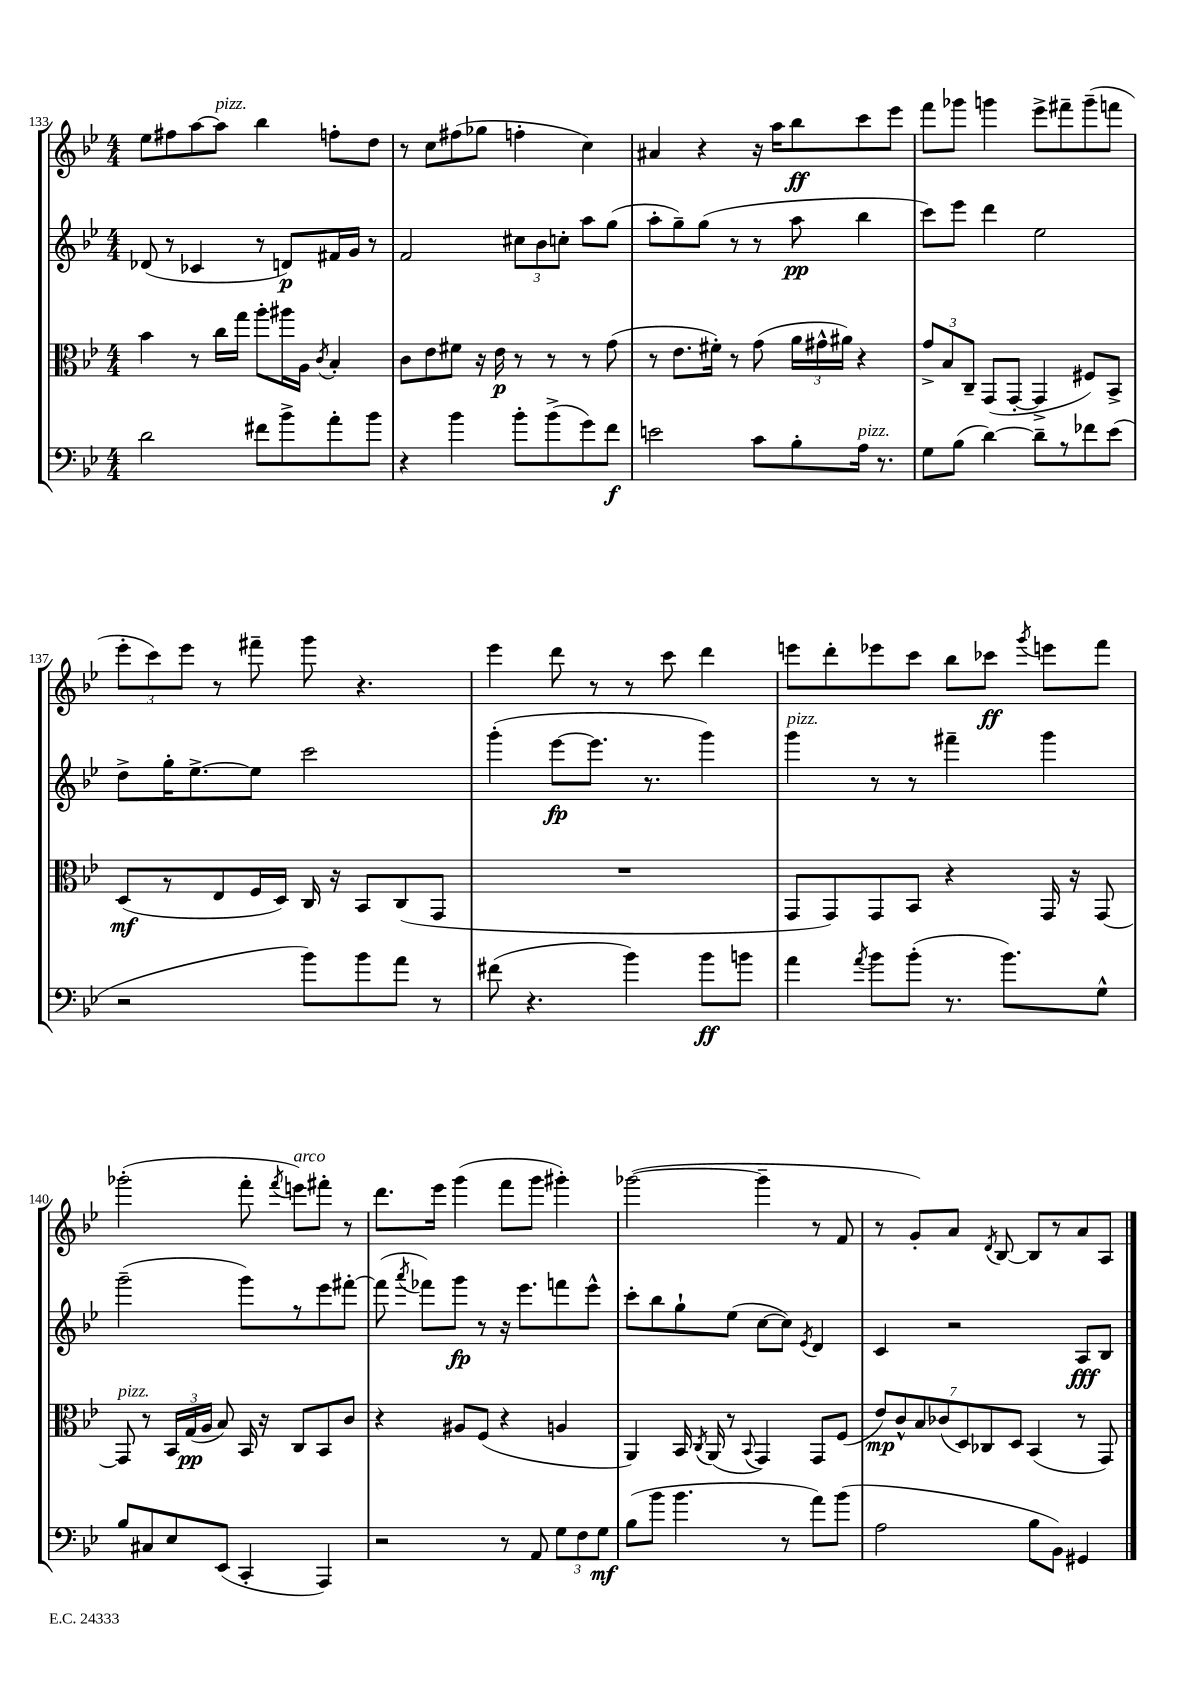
<<
\new StaffGroup <<
\new Staff = "s0" {
    \clef treble \key bes \major \numericTimeSignature \time 4/4
    \autoBeamOff ees''8[ fis''8 a''8~ a''8]^\markup { \italic "pizz." } bes''4 f''8[-. d''8] |
    r8 c''8[ fis''8( ges''8] f''4-. c''4) |
    ais'4 r4 r16 a''16[ bes''8\ff c'''8 ees'''8] |
    f'''8[ ges'''8] g'''4 ees'''8[-> fis'''8-- g'''8--( f'''8] |
    \tuplet 3/2 { ees'''8[-. c'''8) ees'''8] } r8 fis'''8-- g'''8 r4. |
    ees'''4 d'''8 r8 r8 c'''8 d'''4 |
    e'''8[ d'''8-. ees'''8 c'''8] bes''8[ ces'''8]\ff \acciaccatura { g'''8 } e'''8[ f'''8] |
    ges'''2-.( f'''8-. \acciaccatura { f'''8 } e'''8[^\markup { \italic "arco" }) fis'''8]-. r8 |
    d'''8.[ ees'''16] g'''4( f'''8[ g'''8] gis'''4-.) |
    ges'''2~( ges'''4-- r8 f'8 |
    r8 g'8[-.) a'8] \acciaccatura { d'8 } bes8~ bes8[ r8 a'8 a8] \bar "|." |
}
\new Staff = "s1" {
    \clef treble \key bes \major \numericTimeSignature \time 4/4
    \autoBeamOff des'8( r8 ces'4 r8 d'8[\p) fis'16 g'16] r8 |
    f'2 \tuplet 3/2 { cis''8[ bes'8 c''8]-. } a''8[ g''8]( |
    a''8[-. g''8--) g''8]( r8 r8 a''8\pp bes''4 |
    c'''8[) ees'''8] d'''4 ees''2 |
    d''8[-> g''16-. ees''8.~-> ees''8] c'''2 |
    g'''4-.( ees'''8[~\fp ees'''8.] r8. g'''4) |
    g'''4^\markup { \italic "pizz." } r8 r8 fis'''4-- g'''4 |
    g'''2--( g'''8[) r8 ees'''8 fis'''8]~-. |
    fis'''8( \acciaccatura { a'''8 } fes'''8[) g'''8]\fp r8 r16 ees'''8.[ f'''8 ees'''8]-^ |
    c'''8[-. bes''8 g''8-! ees''8]( c''8[~ c''8]) \acciaccatura { ees'8 } d'4 |
    c'4 r2 a8[\fff bes8] \bar "|." |
}
\new Staff = "s2" {
    \clef alto \key bes \major \numericTimeSignature \time 4/4
    \autoBeamOff bes'4 r8 c''16[ g''16] a''8[-. ais''16 a16] \acciaccatura { c'8 } bes4-. |
    c'8[ ees'8 fis'8] r16 ees'16\p r8 r8 r8 g'8( |
    r8 ees'8.[ fis'16]-.) r8 g'8( \tuplet 3/2 { a'16[ gis'16-^ ais'16]) } r4 |
    \tuplet 3/2 { g'8[-> bes8 c8]-- } g,8[( g,8]~-. g,4-> fis8[) bes,8]-> |
    d8[\mf( r8 ees8 f16 d16]) c16 r16 bes,8[ c8( g,8] |
    R1 |
    g,8[ g,8) g,8 bes,8] r4 g,16 r16 g,8~ |
    g,8^\markup { \italic "pizz." } r8 \tuplet 3/2 { bes,16[ g16\pp( a16] } bes8) bes,16 r16 c8[ bes,8 c'8] |
    r4 ais8[ f8]( r4 a4 |
    a,4) bes,16 \acciaccatura { c8 } a,16( r8 \appoggiatura { bes,8 } g,4) g,8[ f8]( |
    \tuplet 7/4 { ees'8[\mp) c'8-^ bes8 ces'8( d8) ces8 d8] } bes,4( r8 g,8) \bar "|." |
}
\new Staff = "s3" {
    \clef bass \key bes \major \numericTimeSignature \time 4/4
    \autoBeamOff d'2 fis'8[ bes'8-> a'8-. bes'8] |
    r4 bes'4 bes'8[-. bes'8->( g'8) f'8]\f |
    e'2 c'8[ bes8-. a16]^\markup { \italic "pizz." } r8. |
    g8[ bes8]( d'4~) d'8[-- r8 fes'8 ees'8]( |
    r2 bes'8[) bes'8 a'8] r8 |
    fis'8( r4. bes'4) bes'8[\ff b'8] |
    a'4 \acciaccatura { a'8 } bes'8[ bes'8]-.( r8. bes'8.[) g8]-^ |
    bes8[ cis8 ees8 ees,8]( c,4-. a,,4) |
    r2 r8 a,8 \tuplet 3/2 { g8[ f8 g8]\mf } |
    bes8[( bes'8] bes'4. r8 a'8[) bes'8]( |
    a2 bes8[ bes,8]) gis,4 \bar "|." |
}
>>
>>
\layout { \context { \Score currentBarNumber = #133 } }
